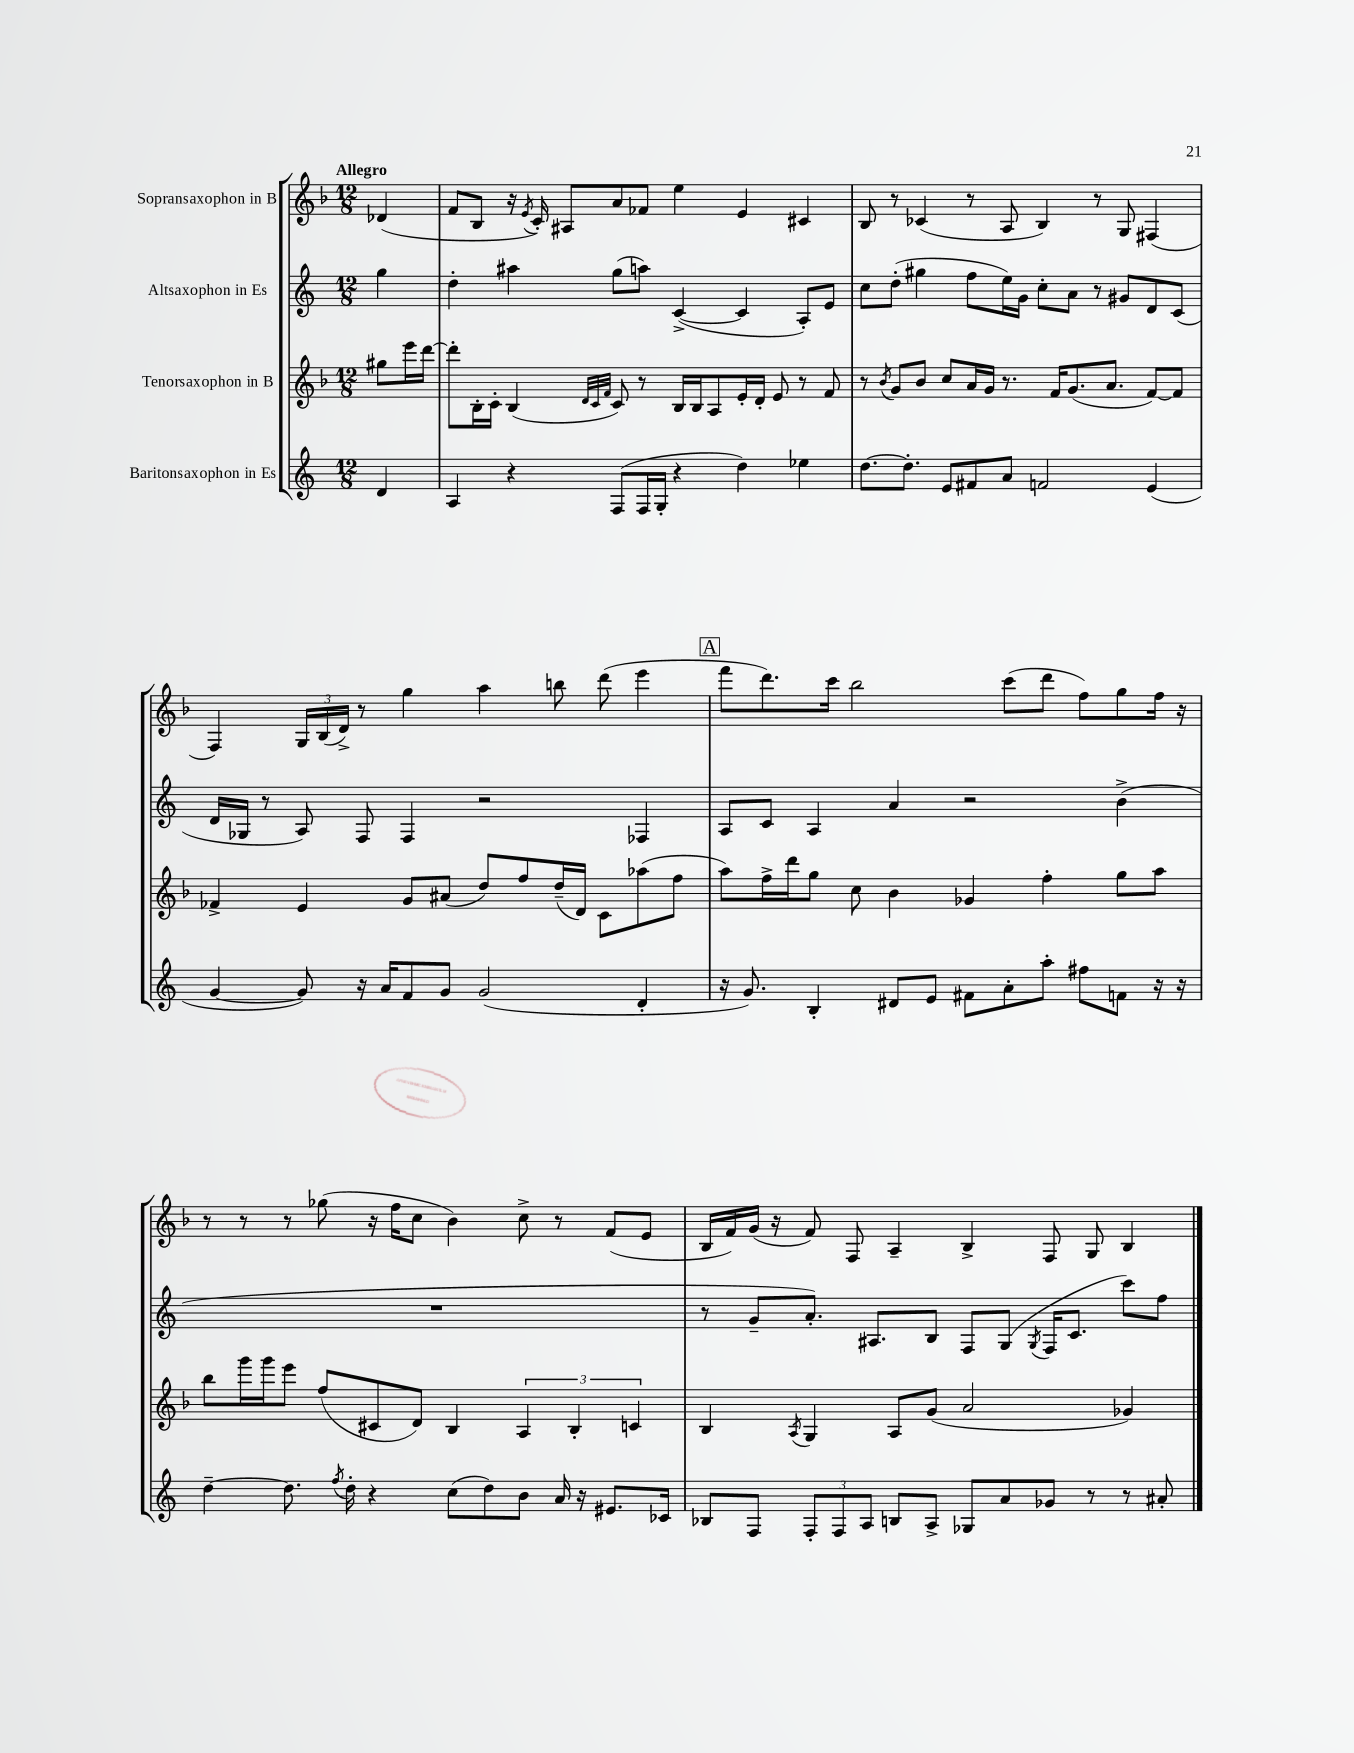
<<
\new StaffGroup <<
\new Staff = "s0" \with { instrumentName = "Sopransaxophon in B" } {
    \clef treble \key f \major \numericTimeSignature \time 12/8 \partial 4 \tempo "Allegro"
    \autoBeamOff des'4( |
    f'8[ bes8] r16 \acciaccatura { e'8 } c'16-.) ais8[ a'8 fes'8] e''4 e'4 cis'4 |
    bes8 r8 ces'4( r8 a8 bes4) r8 g8 fis4( |
    f4) \tuplet 3/2 { g16[ bes16( d'16]->) } r8 g''4 a''4 b''8 d'''8( e'''4 |
    \mark \markup { \box "A" } f'''8[ d'''8.) c'''16] bes''2 c'''8[( d'''8] f''8[) g''8 f''16] r16 |
    r8 r8 r8 ges''8( r16 f''16[ c''8] bes'4) c''8-> r8 f'8[( e'8] |
    bes16[ f'16) g'16]( r16 f'8) f8 a4-- bes4-> f8 g8 bes4 \bar "|." |
}
\new Staff = "s1" \with { instrumentName = "Altsaxophon in Es" } {
    \clef treble \key c \major \numericTimeSignature \time 12/8 \partial 4
    \autoBeamOff g''4 |
    d''4-. ais''4 g''8[( a''8]) c'4~->( c'4 a8[-.) e'8] |
    c''8[ d''8]-.( gis''4 f''8[ e''16) g'16] c''8[-. a'8] r8 gis'8[ d'8 c'8]( |
    d'16[ ges16] r8 a8) f8 f4 r2 fes4 |
    \mark \markup { \box "A" } a8[ c'8] a4 a'4 r2 b'4->( |
    R1. |
    r8 g'8[-- a'8.]-.) ais8.[ b8] f8[ g8]( \acciaccatura { g8 } f16[ c'8.] c'''8[) f''8] \bar "|." |
}
\new Staff = "s2" \with { instrumentName = "Tenorsaxophon in B" } {
    \clef treble \key f \major \numericTimeSignature \time 12/8 \partial 4
    \autoBeamOff gis''8[ e'''16 d'''16]~ |
    d'''8[-. bes16-. c'16]-. bes4( \grace { d'32[ c'32 f'32] } c'8) r8 bes16[ bes16 a8 e'16-. d'16]-. e'8 r8 f'8 |
    r8 \acciaccatura { bes'8 } g'8[ bes'8] c''8[ a'16 g'16] r8. f'16[ g'8.( a'8.] f'8[~) f'8] |
    fes'4-> e'4 g'8[ ais'8]( d''8[) f''8 d''16--( d'16]) c'8[ aes''8( f''8] |
    \mark \markup { \box "A" } a''8[) f''16-> d'''16 g''8] c''8 bes'4 ges'4 f''4-. g''8[ a''8] |
    bes''8[ g'''16 g'''16 e'''8] f''8[( cis'8 d'8]) bes4 \tuplet 3/2 { a4 bes4-. c'4 } |
    bes4 \acciaccatura { a8 } g4 a8[ g'8]( a'2 ges'4) \bar "|." |
}
\new Staff = "s3" \with { instrumentName = "Baritonsaxophon in Es" } {
    \clef treble \key c \major \numericTimeSignature \time 12/8 \partial 4
    \autoBeamOff d'4 |
    a4 r4 f8[( f16 g16]-. r4 d''4) ees''4 |
    d''8.[~ d''8.]-. e'8[ fis'8 a'8] f'2 e'4( |
    g'4~ g'8) r16 a'16[ f'8 g'8] g'2( d'4-. |
    \mark \markup { \box "A" } r16 g'8.) b4-. dis'8[ e'8] fis'8[ a'8-. a''8]-. fis''8[ f'8] r16 r16 |
    d''4~-- d''8. \acciaccatura { f''8 } d''16-. r4 c''8[( d''8) b'8] a'16 r16 eis'8.[ ces'16] |
    bes8[ f8] \tuplet 3/2 { f8[-. f8 a8] } b8[ a8]-> ges8[ a'8 ges'8] r8 r8 ais'8-. \bar "|." |
}
>>
>>
\layout { \context { \Score \remove "Bar_number_engraver" } }
